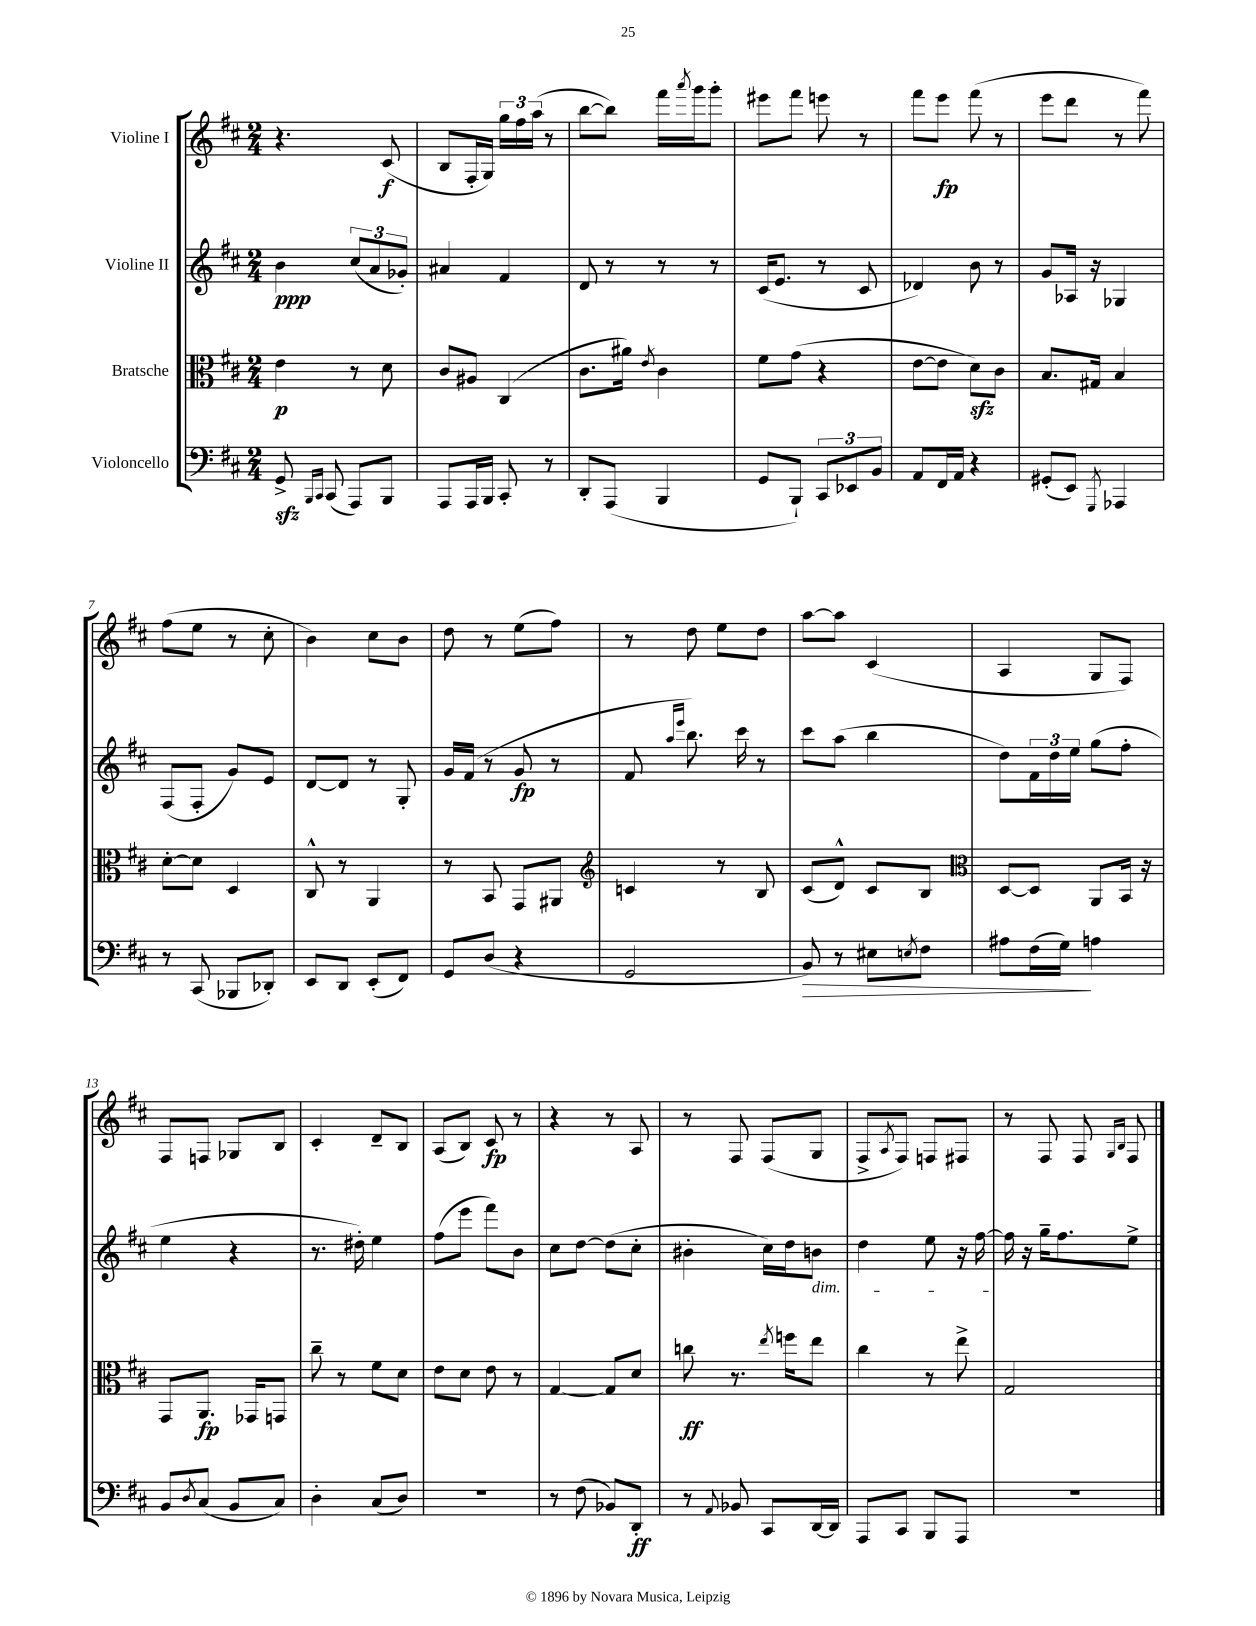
<<
\new StaffGroup <<
\new Staff = "s0" \with { instrumentName = "Violine I" } {
    \clef treble \key d \major \numericTimeSignature \time 2/4
    r4. cis'8\f( |
    b8 fis16-. g16) \tuplet 3/2 { g''16 fis''16 a''16( } r8 |
    b''8~ b''8) fis'''16 \acciaccatura { a'''8 } g'''16 g'''8-. |
    eis'''8 fis'''8 e'''8 r8 |
    fis'''8 e'''8\fp fis'''8( r8 |
    e'''8 d'''8 r8 fis'''8) |
    fis''8( e''8 r8 cis''8-. |
    b'4) cis''8 b'8 |
    d''8 r8 e''8( fis''8) |
    r8 d''8 e''8 d''8 |
    a''8~ a''8 cis'4( |
    a4 g8 fis8) |
    fis8 f8 ges8 b8 |
    cis'4-. d'8-- b8 |
    a8( b8) cis'8\fp r8 |
    r4 r8 a8 |
    r8 fis8 fis8( g8 |
    fis8-> \acciaccatura { a8 } fis8) f8 fis8 |
    r8 fis8 fis8 \grace { g16 b16 } fis8 \bar "|." |
}
\new Staff = "s1" \with { instrumentName = "Violine II" } {
    \clef treble \key d \major \numericTimeSignature \time 2/4
    b'4\ppp \tuplet 3/2 { cis''8( a'8 ges'8-.) } |
    ais'4 fis'4 |
    d'8 r8 r8 r8 |
    cis'16( e'8. r8 cis'8 |
    des'4) b'8 r8 |
    g'8 aes16 r16 ges4 |
    fis8( fis8-. g'8) e'8 |
    d'8~ d'8 r8 g8-. |
    g'16 fis'16( r8 g'8\fp r8 |
    fis'8 \grace { a''16 e'''16 } b''8.) cis'''16 r8 |
    cis'''8 a''8( b''4 |
    d''8) \tuplet 3/2 { fis'16 d''16 e''16 } g''8( fis''8-. |
    e''4 r4 |
    r8. dis''16-.) e''4 |
    fis''8( e'''8 fis'''8) b'8 |
    cis''8 d''8~ d''8( cis''8-. |
    bis'4-. cis''16) d''16 b'8\dim |
    d''4 e''8 r16 fis''16~ |
    fis''16\! r16 g''16-- fis''8. e''8-> \bar "|." |
}
\new Staff = "s2" \with { instrumentName = "Bratsche" } {
    \clef alto \key d \major \numericTimeSignature \time 2/4
    e'4\p r8 d'8 |
    cis'8 ais8 cis4( |
    cis'8. ais'16) \acciaccatura { e'8 } cis'4 |
    fis'8 g'8( r4 |
    e'8~ e'8 d'8\sfz) cis'8 |
    b8. gis16 b4 |
    d'8~-. d'8 d4 |
    cis8-^ r8 a,4 |
    r8 b,8 g,8 ais,8 |
    \clef treble c'4 r8 b8 |
    cis'8( d'8-^) cis'8 b8 |
    \clef alto d8~ d8 a,8 b,16 r16 |
    g,8 a,8.\fp ges,16 g,8 |
    cis''8-- r8 fis'8 d'8 |
    e'8 d'8 e'8 r8 |
    g4~ g8 d'8 |
    c''8\ff r8. \acciaccatura { e''8 } f''16 e''8 |
    cis''4 r8 e''8-> |
    g2 \bar "|." |
}
\new Staff = "s3" \with { instrumentName = "Violoncello" } {
    \clef bass \key d \major \numericTimeSignature \time 2/4
    g,8->\sfz \grace { b,,16 cis,16 } cis,8( a,,8) b,,8 |
    a,,8 a,,16 b,,16 cis,8-. r8 |
    d,8-. a,,8( b,,4 |
    g,8 b,,8-!) \tuplet 3/2 { cis,8 ees,8 b,8 } |
    a,8 fis,16 a,16 r4 |
    gis,8-.( e,8) \acciaccatura { g,,8 } aes,,4 |
    r8 cis,8( bes,,8 des,8-.) |
    e,8 d,8 e,8-.( fis,8) |
    g,8 d8( r4 |
    g,2 |
    b,8\>) r8 eis8 \acciaccatura { e8 } fis8 |
    ais8 fis16( g16\!) a4 |
    b,8 \acciaccatura { d8 } cis8( b,8 cis8) |
    d4-. cis8( d8) |
    R2 |
    r8 fis8( bes,8) d,8-.\ff |
    r8 \appoggiatura { a,8 } bes,8 cis,8 d,16~ d,16 |
    a,,8 cis,8 b,,8 a,,8 |
    r2 \bar "|." |
}
>>
>>
